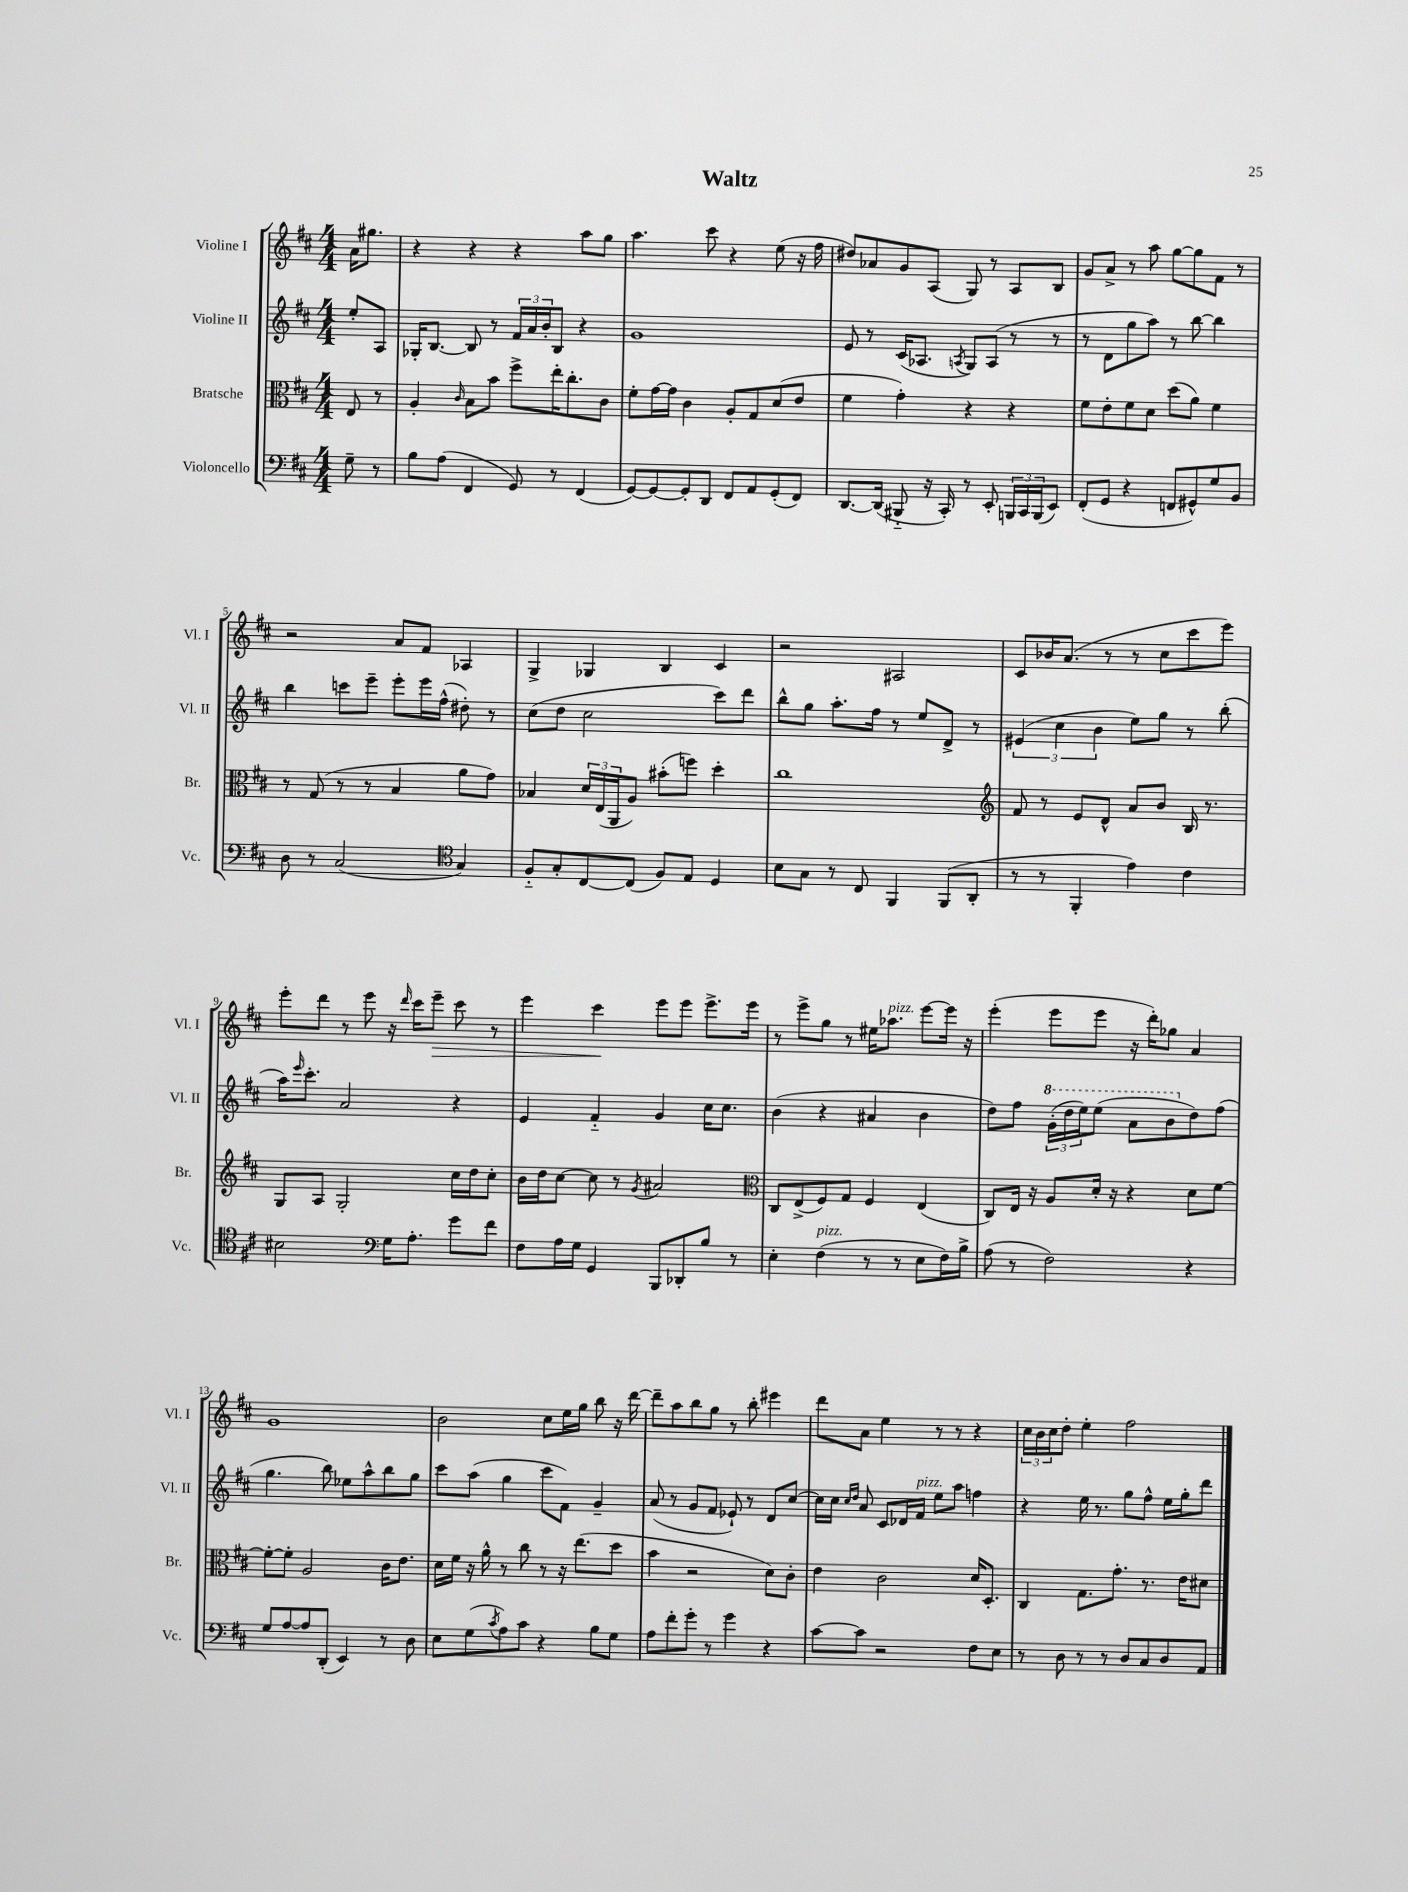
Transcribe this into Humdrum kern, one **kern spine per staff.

**kern	**kern	**kern	**kern	**dynam
*part4	*part3	*part2	*part1	*part1
*staff4	*staff3	*staff2	*staff1	*staff1
*I"Violoncello	*I"Bratsche	*I"Violine II	*I"Violine I	*
*I'Vc.	*I'Br.	*I'Vl. II	*I'Vl. I	*
*clefF4	*clefC3	*clefG2	*clefG2	*
*k[f#c#]	*k[f#c#]	*k[f#c#]	*k[f#c#]	*
*M4/4	*M4/4	*M4/4	*M4/4	*
=	=	=	=	=
8G~\	8E/	8ee'/L	16a\KL	.
.	.	.	8.gg#X\J	.
8r	8r	8A/J	.	.
=1	=1	=1	=1	=1
8B\L	4A'/	16G-X'/KL	4r	.
.	.	[8.B/J	.	.
(8A\J	.	.	.	.
.	16qqc#/	.	.	.
4FF#/	8B\L	8B/]	4r	.
.	8b\J	8r	.	.
8GG/)	8ff#^\L	24f#/LL	4r	.
.	.	24a/	.	.
.	.	24b'/J	.	.
8r	16ee'\K	8B/J	.	.
.	8.cc#'\	.	.	.
(4FF#/	.	4r	8aa\L	.
.	8c#\J	.	8gg\J	.
=2	=2	=2	=2	=2
[8GG/L)	8f#'\L	1g	4.aa\	.
8GG/_	[16g\L	.	.	.
.	16g\JJ]	.	.	.
8GG'/]	4c#\	.	.	.
8DD/J	.	.	8ccc#\	.
8FF#/L	8A'/L	.	4r	.
8AA/	8G/	.	.	.
(8GG'/	(8d/	.	(8ee\	.
8FF#/J)	8e/J	.	16r	.
.	.	.	16ff#\	.
=3	=3	=3	=3	=3
[8.DD/L	4f#\	8e/	8dd#X/L)	.
.	.	8r	8a-X/	.
(16DD/Jk]	.	.	.	.
8BBB#X/	4g'\)	(16c#/KL	8g/	.
.	.	8.A-X/J	.	.
16r	.	.	(8A/J	.
16CC#'/)	.	.	.	.
.	.	8qAn/	.	.
8r	4r	8G/L)	8G/)	.
8EE'/	.	(8A/J	8r	.
24BBBn/LL	4r	8r	8A/L	.
24CC#/	.	.	.	.
(24BBB/J	.	.	.	.
8EE/J)	.	8r	8B/J	.
=4	=4	=4	=4	=4
(8FF#'/L	8f#\L	8r	8g/L	.
8GG/J	8e'\	8d\L	8a^/J	.
4r	8f#\	8gg\	8r	.
.	8d\J	8aa\J)	8aa\	.
8FFn/L	(8dd\L	8r	[8gg\L	.
8GG#X^^/)	8a\J)	[8bb\	8gg\]	.
8G/	4f#\	4bb\]	8f#\J	.
8BB/J	.	.	8r	.
!!LO:LB:g=z
=5	=5	=5	=5	=5
8D\	8r	4bb\	2r	.
8r	(8G/	.	.	.
(2C#/	8r	8cccn\L	.	.
.	8r	8eee~\J	.	.
.	4B/	8eee'\L	8a/L	.
.	.	16eee\L	8f#/J	.
.	.	(16ff#^^\JJ	.	.
*clefC4	*	*	*	*
4G/)	8a\L	8dd#X'\)	4A-X/	.
.	8g\J)	8r	.	.
=6	=6	=6	=6	=6
8F#/L	4B-X/	(8cc#\L	4G^/	.
8G'/	.	8dd\J	.	.
[8C#/	24d/LL	2cc#\	4G-X/	.
.	(24E/	.	.	.
.	24AA/J	.	.	.
(8C#/J]	8A/J)	.	.	.
8F#/L)	(8b#X'\L	.	4B/	.
8E/J	8ffn\J)	.	.	.
4D/	4dd'\	8ccc#\L)	4c#/	.
.	.	8ddd\J	.	.
=7	=7	=7	=7	=7
8B\L	1cc#	8bb^^\L	2r	.
8G\J	.	8gg\J	.	.
8r	.	8.aa'\L	.	.
8C#/	.	.	.	.
.	.	16ff#\Jk	.	.
4FF#/	.	8r	2A#X/	.
.	.	8ee/L	.	.
(8FF#/L	.	8d^/J	.	.
8AA'/J	.	8r	.	.
=8	=8	=8	=8	=8
*	*clefG2	*	*	*
8r	8f#/	(6e#X/	8c#/L	.
8r	8r	.	16b-X/K	.
.	.	6cc#\	.	.
.	.	.	(8.a/J	.
4FF#'/	8e/L	.	.	.
.	.	6b\	.	.
.	8d^^/J	.	8r	.
4e\)	8a/L	8ee\L)	8r	.
.	8b/J	8gg\J	8cc#\L	.
4c#\	16B/	8r	8ccc#\	.
.	8.r	.	.	.
.	.	(8bb'\	8eee\J)	.
!!LO:LB:g=z
=9	=9	=9	=9	=9
2B#X\	8G/L	16aa\KL)	8eee'\L	.
.	.	16qqeee/	.	.
.	.	8.ccc#'\J	.	.
.	8A/J	.	8ddd\J	.
.	2G'/	2a/	8r	.
.	.	.	8eee\	.
*clefF4	*	*	*	*
16G\KL	.	.	16r	.
.	.	.	16qqddd/	.
8.A'\J	.	.	16ccc#\KL	.
!	!	!	!	!LO:HP:b
.	.	.	8eee~\J	>
8g\L	16cc#\LL	4r	8ccc#\	.
.	16dd\J	.	.	.
8f#\J	8cc#'\J	.	8r	.
=10	=10	=10	=10	=10
8F#\L	16b\LL	4e/	4eee\	.
.	16dd\J	.	.	.
16A\L	[8cc#\J	.	.	.
16G\JJ	.	.	.	.
4GG/	8cc#\]	4f#/	4ccc#\	.
.	8r	.	.	.
.	8qg/	.	.	.
8BBB/L	2a#X/	4g/	8eee\L	]
8DD-X'/	.	.	8eee\J	.
8B/J	.	16cc#\KL	8.eee^\L	.
.	.	8.cc#\J	.	.
8r	.	.	.	.
.	.	.	16eee\Jk	.
=11	=11	=11	=11	=11
*	*clefC3	*	*	*
4E'\	8C#/L	(4b\	8r	.
.	(8E^/	.	8eee^\L	.
!LO:TX:a:i:t=pizz.	!	!	!	!
(4F#\	8F#/)	4r	8gg\J	.
.	8G/J	.	8r	.
8r	4F#/	4a#X/	16ee#X\KL	.
!	!	!	!LO:TX:a:i:t=pizz.	!
.	.	.	8.aa-X\J	.
8r	.	.	.	.
8E\L	(4E/	4b\	[8eee\L	.
16F#\L)	.	.	16eee\Jk]	.
16B^\JJ	.	.	16r	.
=12	=12	=12	=12	=12
(8A\	8C#/L)	8dd\L)	(4eee'\	.
8r	16E/Jk	8ff#\J	.	.
.	16r	.	.	.
*	*	*8va	*	*
2F#\)	8A/L	(24gg'\LL	8eee\L	.
.	.	24ddd\	.	.
.	.	24eee\J)	.	.
.	16d'/Jk	(8eee\J	8eee\J	.
.	16r	.	.	.
.	4r	8aa\L	16r	.
.	.	.	16ddd'\KL)	.
.	.	8bb\	8gg-X\J	.
*	*	*X8va	*	*
4r	8d\L	8dd\)	4a/	.
.	[8f#\J	(8ff#\J	.	.
!!LO:LB:g=z
=13	=13	=13	=13	=13
8G/L	8f#'\L_	4.gg\	1g	.
[8A/	8f#'\J]	.	.	.
8A/]	2A/	.	.	.
(8DD'/J	.	8bb\)	.	.
4EE/)	.	8ee-X\L	.	.
.	.	8aa^^\	.	.
8r	16c#\KL	8bb\	.	.
.	8.e\J	.	.	.
8D\	.	8gg\J	.	.
=14	=14	=14	=14	=14
8E\L	16d\LL	8ccc#\L	2b\	.
.	16f#\JJ	.	.	.
(8G\	16r	(8aa\J	.	.
.	16a^^\	.	.	.
8qc#/	.	.	.	.
8A\)	8r	4gg\	.	.
8c#\J	8cc#\	.	.	.
4r	8r	8ccc#\L	8cc#\L	.
.	16r	8f#\J)	16ee\L	.
.	(8.ee\L	.	16gg\JJ	.
8B\L	.	4g~/	8bb\	.
8G\J	8dd\J	.	16r	.
.	.	.	[16ddd\	.
=15	=15	=15	=15	=15
8A\L	4b\	(8a/	8ddd~\L]	.
8f#'\	.	8r	8aa\	.
8g'\J	2r	8g/L	8bb\	.
8r	.	8f#/J	8gg\J	.
4g\	.	8e-X`/)	8r	.
.	.	8r	8bb'\	.
4r	8d\L)	8d/L	4eee#X\	.
.	8c#'\J	[8cc#/J	.	.
=16	=16	=16	=16	=16
[8c#\L	4e\	16cc#\LL]	8ddd\L	.
.	.	16cc#\JJ	.	.
.	.	16qqcc#/LL	.	.
.	.	16qqdd/JJ	.	.
8c#\J]	.	8a/	8a\J	.
2r	2c#\	8c#/L	4ee\	.
.	.	16d-X/L	.	.
!	!	!LO:TX:a:i:t=pizz.	!	!
.	.	16f#/JJ	.	.
.	.	8ee\L	8r	.
.	.	8aa\J	8r	.
8F#\L	16d/KL	4ffn\	4r	.
.	8.D'/J	.	.	.
8E\J	.	.	.	.
=17	=17	=17	=17	=17
8r	4C#/	4r	24cc#\LL	.
.	.	.	24b\	.
.	.	.	24cc#\J	.
8D\	.	.	8dd'\J	.
8r	8.G\L	16ee\	4ee'\	.
.	.	8.r	.	.
8r	.	.	.	.
.	8.g'\J	.	.	.
8D/L	.	8gg\L	2ff#\	.
8C#/	8.r	8ff#^^\J	.	.
8D/	.	16ee\LL	.	.
.	16e\KL	16gg'\J	.	.
8AA/J	8d#X\J	8ddd\J	.	.
==	==	==	==	==
*-	*-	*-	*-	*-
